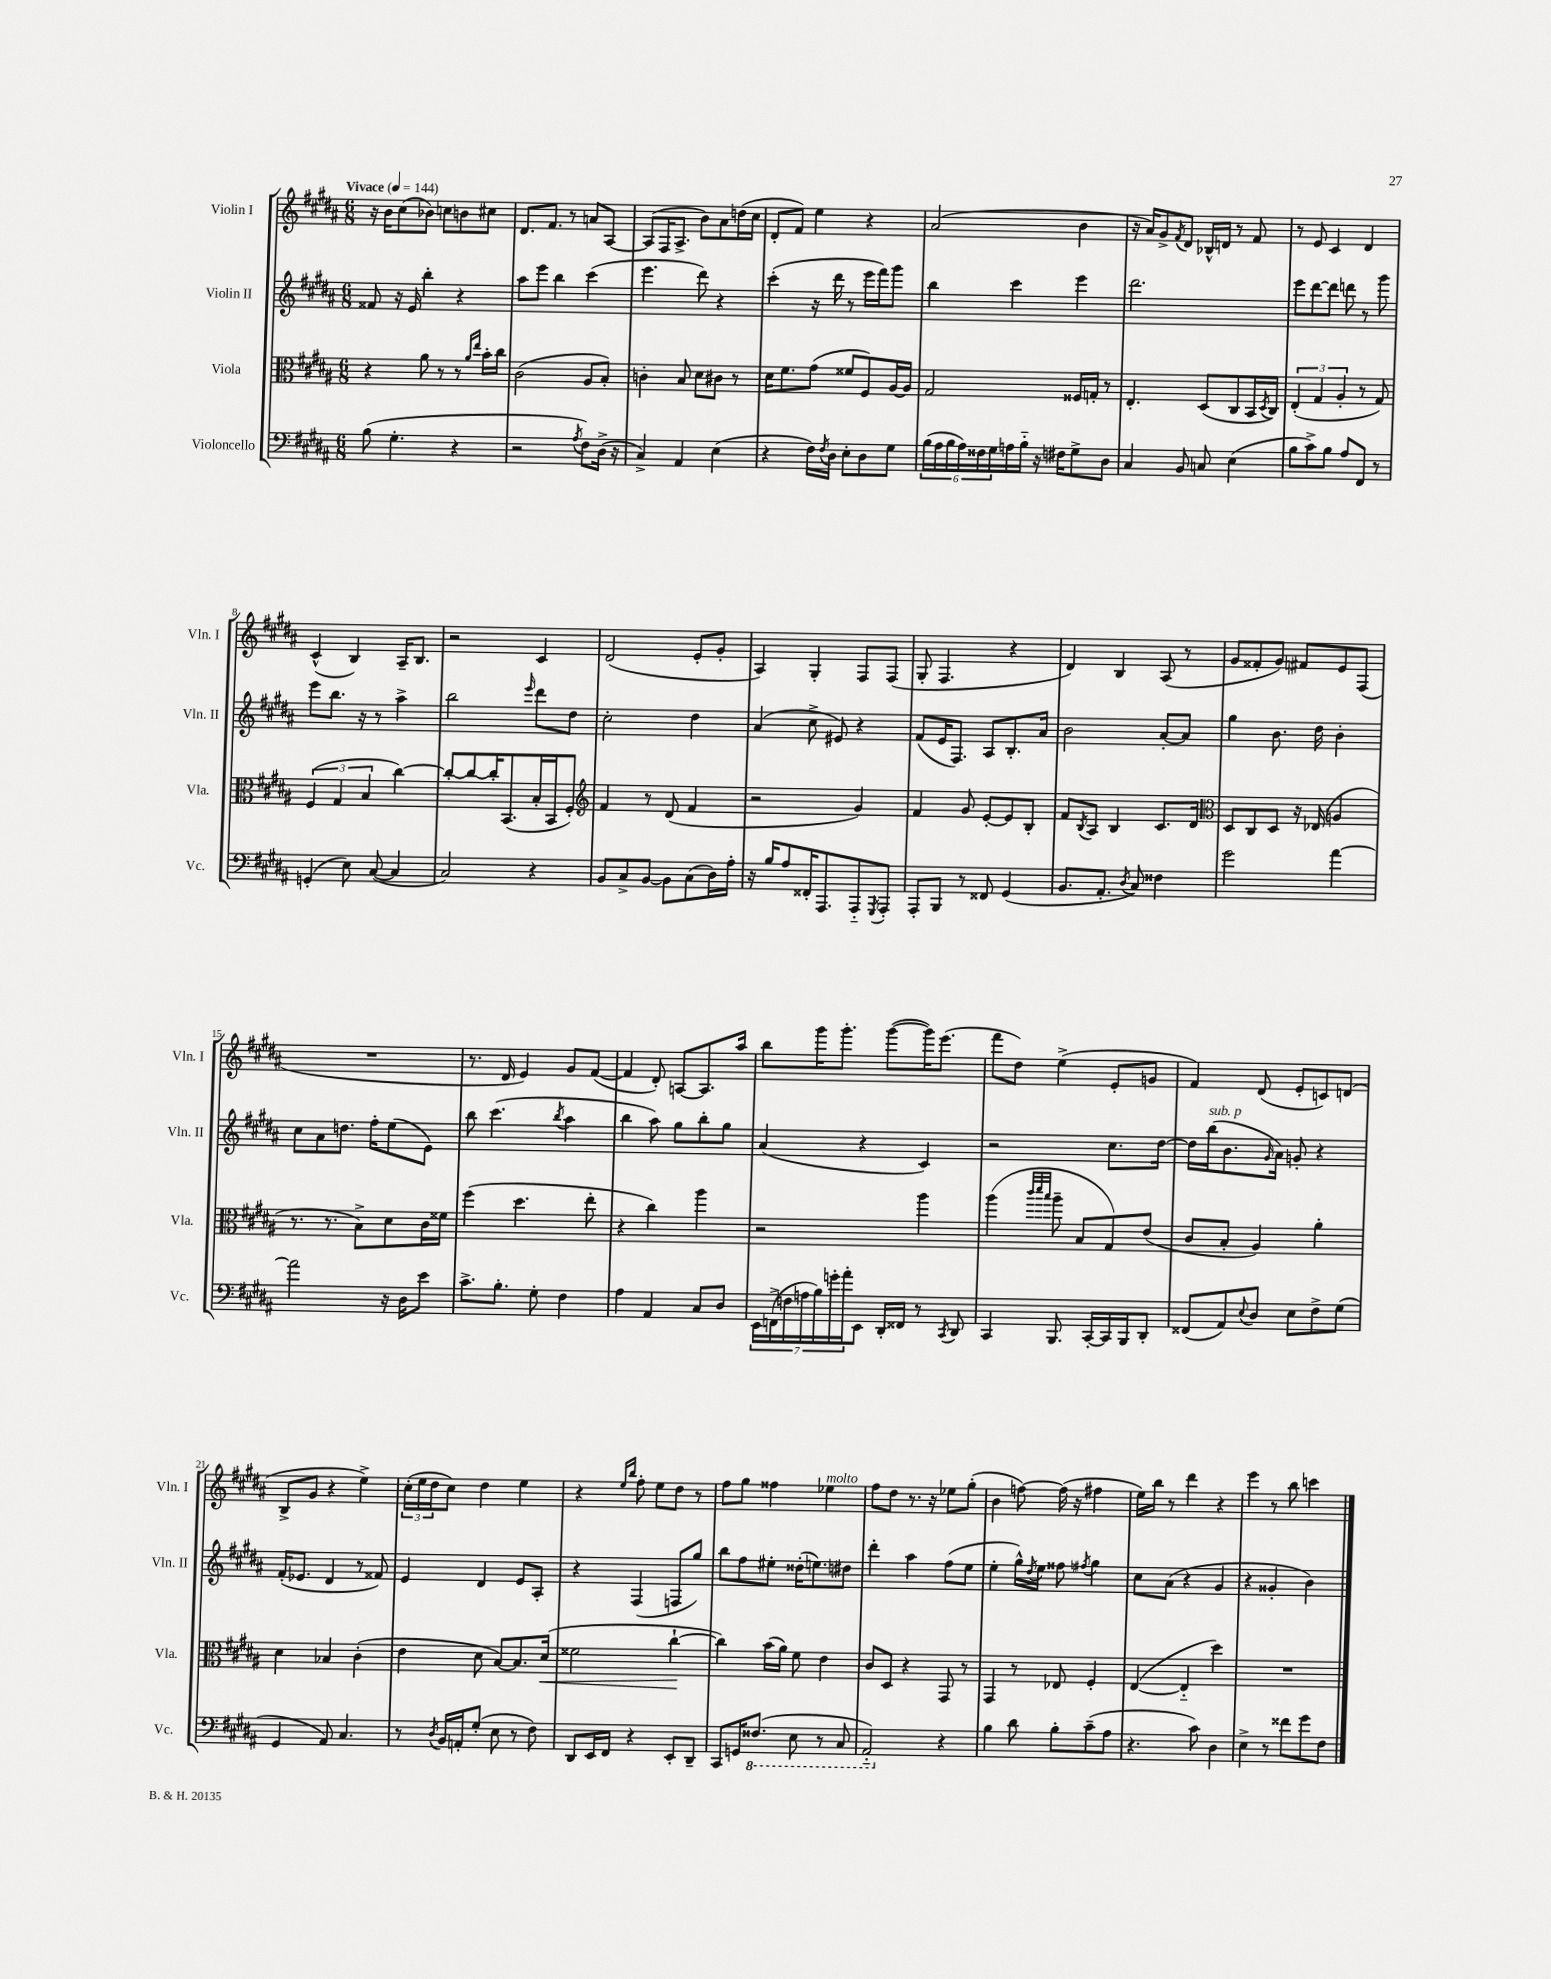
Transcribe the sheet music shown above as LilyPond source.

<<
\new StaffGroup <<
\new Staff = "s0" \with { instrumentName = "Violin I" shortInstrumentName = "Vln. I" } {
    \clef treble \key b \major \numericTimeSignature \time 6/8 \tempo "Vivace" 4 = 144
    r16 b'16 cis''8( bes'8) c''8 b'8 cis''8 |
    dis'8. fis'8. r8 a'8 ais8~ |
    ais8( fis16 ais8.-> b'8) ais'8 d''16( cis''16 |
    dis'8-. fis'8) e''4 r4 |
    ais'2( b'4 |
    r16 ais'16) gis'8-> \acciaccatura { fis'8 } dis'8 bes16-^ d'16 r8 fis'8 |
    r8 e'8 cis'4 dis'4 |
    cis'4-^( b4) ais16-- b8. |
    r2 cis'4 |
    dis'2( e'8-. gis'8-. |
    ais4) gis4-. fis8 fis8( |
    gis8-. fis4. r4 |
    dis'4) b4 ais8( r8 |
    gis'8 fisis'8-. gis'8) fis'8 e'8 fis8( |
    R2. |
    r8. dis'16 e'4) gis'8 fis'8~( |
    fis'4 dis'8-.) a8~ a8. ais''16 |
    b''8 gis'''16 gis'''8.-. gis'''8~( gis'''16) e'''8.( |
    fis'''8 dis''8) e''4->( e'8-. g'8 |
    fis'4) dis'8( e'8-. c'8) d'8( |
    b8-> gis'8 r4 e''4->) |
    \tuplet 3/2 { cis''16-.( e''16 dis''16 } cis''8) dis''4 e''4 |
    r4 \grace { e''16 b''16 } fis''8-. e''8 dis''8 r8 |
    fis''8 gis''8 fisis''4 ees''4^\markup { \italic "molto" } |
    fis''8 dis''8 r8. r16 ees''8 gis''8-.( |
    b'4 f''8~) f''16( r16 fis''4 |
    e''16) b''16 r8 dis'''4 r4 |
    e'''4 r8 b''8 c'''4 \bar "|." |
}
\new Staff = "s1" \with { instrumentName = "Violin II" shortInstrumentName = "Vln. II" } {
    \clef treble \key b \major \numericTimeSignature \time 6/8
    fisis'8 r16 e'16 b''4-. r4 |
    ais''8 e'''8 b''4 cis'''4( |
    e'''4. dis'''8) r4 |
    cis'''4-.( r16 dis'''16 r8 e'''16 fis'''16) gis'''8 |
    b''4 cis'''4 e'''4 |
    dis'''2. |
    e'''8 dis'''8~ dis'''8 d'''8 r8 gis'''8 |
    e'''8 b''8. r16 r8 ais''4-> |
    b''2 \grace { e'''16 } dis'''8 dis''8 |
    cis''2-. dis''4 |
    ais'4( cis''8-> eis'8) r4 |
    fis'8( e'16 fis8.) ais8 b8.-. ais'16 |
    b'2 ais'8~-. ais'8 |
    gis''4 b'8. dis''16 b'4-. |
    cis''8 ais'8 d''8. fis''16-. e''8( e'8) |
    b''8 cis'''4.( \acciaccatura { b''8 } ais''4 |
    b''4 ais''8) gis''8 b''8-. gis''8 |
    ais'4( r4 cis'4) |
    r2 cis''8. dis''16~ |
    dis''16 b''16^\markup { \italic "sub. p" }( b'8. \grace { gis'16 } ais'16) g'8-. r4 |
    fis'16-.( ees'8. dis'4 r8 fisis'8) |
    e'4 dis'4 e'8 ais8-. |
    r4 fis4( f8 gis''8) |
    b''8 fis''8 eis''8-. disis''16-.( e''8.) dis''8 |
    dis'''4-. ais''4 fis''8( e''8 |
    e''4-. gis''16-^) \acciaccatura { dis''8 } e''16 fisis''8 \acciaccatura { fis''8 } gis''4 |
    cis''8 ais'8( r4 gis'4 |
    r4 gisis'4-. b'4) \bar "|." |
}
\new Staff = "s2" \with { instrumentName = "Viola" shortInstrumentName = "Vla." } {
    \clef alto \key b \major \numericTimeSignature \time 6/8
    r4 ais'8 r8 r8 \grace { ais'16 e''16 } b'16-. cis''16 |
    cis'2( ais8 b8-.) |
    c'4-. b8 dis'8 cis'8 r8 |
    dis'16 fis'8. gis'8( fisis'8 fis8) ais16~ ais16 |
    gis2 fisis16 g16-. r8 |
    e4.-. dis8( cis8 b,16 \acciaccatura { dis8 } cis16) |
    \tuplet 3/2 { e4-.( gis4 ais4-. } r8 gis8) |
    \tuplet 3/2 { fis4( gis4 b4 } cis''4~) |
    cis''8~-. cis''8~ cis''16-. b,8.( b16-. b,16 fis8-.) |
    \clef treble fis'4 r8 dis'8( fis'4 |
    r2 gis'4) |
    fis'4 gis'8 e'8~-. e'8 b8-. |
    fis'8 \acciaccatura { b8 } ais8 b4 cis'8. dis'16 |
    \clef alto dis8 cis8 dis8 r16 ees16( a4 |
    r8. r8. b8->) dis'8 cis'16 fisis'16 |
    fis''4( dis''4. e''8-. |
    r4 cis''4) ais''4 |
    r2 ais''4 |
    ais''4( \grace { cis'''32 dis'''32 b''32 } ais''8-- b8 gis8) e'8( |
    cis'8 b8-. ais4) ais'4-. |
    dis'4 bes4 cis'4-.( |
    e'4 dis'8 b8~) b8. dis'16\<( |
    fisis'2 cis''4~-!\! |
    cis''4) b'16( ais'16) fis'8 e'4 |
    cis'8 dis8 r4 gis,8 r8 |
    gis,4 r8 ees8 fis4-. |
    e4~( e4-_ dis''4) |
    R2. \bar "|." |
}
\new Staff = "s3" \with { instrumentName = "Violoncello" shortInstrumentName = "Vc." } {
    \clef bass \key b \major \numericTimeSignature \time 6/8
    b8( gis4.-. r4 |
    r2 \acciaccatura { ais8 } fis8) dis16->( r16 |
    cis4->) ais,4 e4( |
    r4 fis16) \acciaccatura { fis8 } dis16 e8-. dis8 gis8 |
    \tuplet 6/4 { b16( ais16 b16 ais16) fisis16 gis16 } a16 b16-_ r16 fis16 gis8-> dis8 |
    cis4 b,8 c8 e4( |
    b8 cis'8->) b8 ais8 fis,8 r8 |
    g,4-.( e8) cis8~( cis4 |
    cis2) r4 |
    b,8 cis8-> b,8~ b,8 cis8( dis16) ais16-. |
    r16 b16 ais8 fisis,16-. ais,,8. ais,,8-_ \acciaccatura { gis,,8 } ais,,8-. |
    ais,,8-. b,,8 r8 fisis,8 gis,4( |
    b,8. ais,8.-. \acciaccatura { dis8 } cis8) fisis4 |
    gis'2 ais'4~ |
    ais'2 r16 dis16 e'8 |
    cis'8.-> b8.-. gis8-. fis4 |
    ais4 ais,4 cis8 dis8 |
    \tuplet 7/4 { e,16 f,16->( f16 a16 b16) g'16-. ais'16-. } e,8 dis,16-. fisis,16 r8 \acciaccatura { cis,8 } dis,8 |
    cis,4 b,,8. cis,16~-. cis,16 b,,16 dis,8-. |
    fisis,8( ais,8) \appoggiatura { e8 } dis8 e8 fis8-> gis8( |
    gis,4 ais,8) cis4. |
    r8 \acciaccatura { dis8 } b,16 a,16-. gis8-.( e8 r8 fis8) |
    dis,8 e,16 fis,16 r4 e,8-. dis,8-- |
    cis,8 g,16 \ottava #-1 fisis,8.( e,8 r8 cis,8 |
    ais,,2-_) \ottava #0 r4 |
    b4 dis'8 b8-. cis'8--( ais8 |
    r4. cis'8) dis4 |
    e4-> r8 fisis'8 gis'8 fis8 \bar "|." |
}
>>
>>
